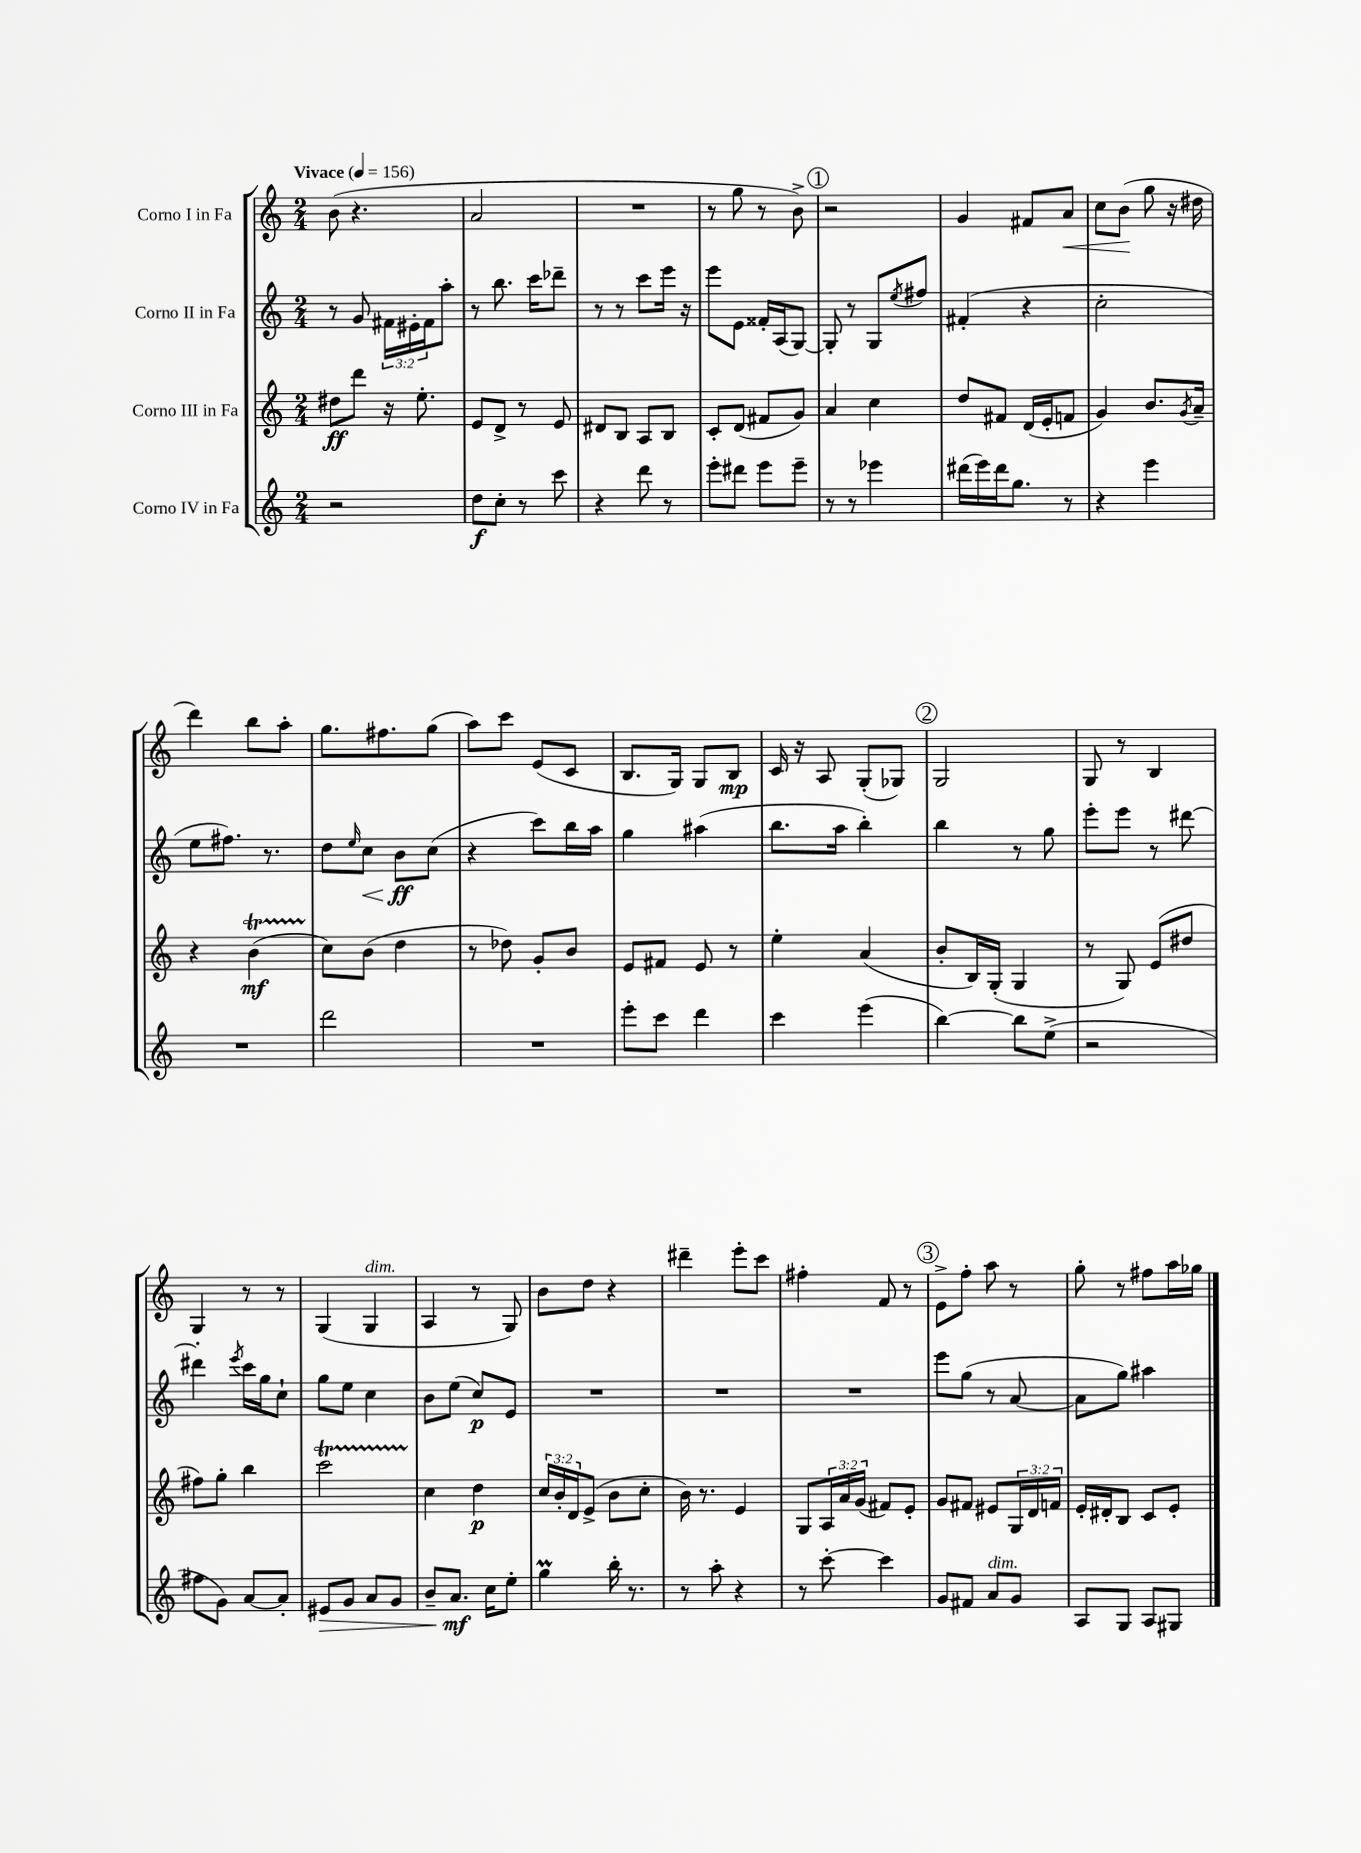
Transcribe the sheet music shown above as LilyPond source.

<<
\new StaffGroup <<
\new Staff = "s0" \with { instrumentName = "Corno I in Fa" } {
    \clef treble \key c \major \numericTimeSignature \time 2/4 \tempo "Vivace" 4 = 156
    b'8( r4. |
    a'2 |
    R2 |
    r8 g''8 r8 b'8->) |
    \mark \markup { \circle "1" } r2 |
    g'4 fis'8 a'8\< |
    c''8 b'8\!( g''8 r16 dis''16 |
    d'''4) b''8 a''8-. |
    g''8. fis''8. g''8( |
    a''8) c'''8 e'8( c'8 |
    b8. g16) g8 b8\mp |
    c'16 r16 a8 g8-.( ges8) |
    \mark \markup { \circle "2" } g2 |
    g8 r8 b4 |
    g4 r8 r8 |
    g4( g4^\markup { \italic "dim." } |
    a4 r8 g8) |
    b'8 d''8 r4 |
    dis'''4-- e'''8-. c'''8 |
    fis''4-. f'8 r8 |
    \mark \markup { \circle "3" } e'8-> f''8-. a''8 r8 |
    g''8-. r8 fis''8 a''16 ges''16 \bar "|." |
}
\new Staff = "s1" \with { instrumentName = "Corno II in Fa" } {
    \clef treble \key c \major \numericTimeSignature \time 2/4 \override Staff.TupletNumber.text = #tuplet-number::calc-fraction-text
    r8 g'8 \tuplet 3/2 { fis'16 eis'16-. fis'16 } a''8-. |
    r8 b''8. c'''16 des'''8-- |
    r8 r8 c'''8 e'''16 r16 |
    e'''8 e'8 fisis'16-. a16( g8~) |
    \mark \markup { \circle "1" } g8-. r8 g8 \acciaccatura { e''8 } fis''8 |
    fis'4-.( r4 |
    c''2-. |
    e''8 fis''8.) r8. |
    d''8 \grace { e''16 } c''8\< b'8\ff\! c''8( |
    r4 c'''8) b''16 a''16 |
    g''4 ais''4( |
    b''8. a''16 b''4-.) |
    \mark \markup { \circle "2" } b''4 r8 g''8 |
    e'''8-. e'''8 r8 dis'''8~ |
    dis'''4-. \acciaccatura { e'''8 } c'''16 g''16 c''8-! |
    g''8 e''8 c''4 |
    b'8 e''8( c''8\p) e'8 |
    R2 |
    R2 |
    R2 |
    \mark \markup { \circle "3" } e'''8 g''8( r8 a'8~ |
    a'8 g''8) ais''4 \bar "|." |
}
\new Staff = "s2" \with { instrumentName = "Corno III in Fa" } {
    \clef treble \key c \major \numericTimeSignature \time 2/4 \override Staff.TupletNumber.text = #tuplet-number::calc-fraction-text
    dis''8\ff d'''8 r16 e''8.-. |
    e'8 d'8-> r8 e'8 |
    dis'8 b8 a8 b8 |
    c'8-. d'8( fis'8 g'8) |
    \mark \markup { \circle "1" } a'4 c''4 |
    d''8 fis'8 d'16( e'16-. f'8 |
    g'4) b'8. \acciaccatura { g'8 } a'16-- |
    r4 b'4\startTrillSpan\mf( |
    c''8\stopTrillSpan) b'8( d''4 |
    r8 des''8) g'8-. b'8 |
    e'8 fis'8 e'8 r8 |
    e''4-. a'4( |
    \mark \markup { \circle "2" } b'8-. b16) g16-.( g4 |
    r8 g8) e'8( dis''8 |
    fis''8) g''8-. b''4 |
    c'''2\startTrillSpan |
    c''4\stopTrillSpan d''4\p |
    \tuplet 3/2 { c''16 b'16-. d'16 } e'8->( b'8 c''8-. |
    b'16) r8. e'4 |
    g8 \tuplet 3/2 { a16 a'16 g'16( } fis'8) e'8-. |
    \mark \markup { \circle "3" } g'8 fis'8 eis'8 \tuplet 3/2 { g16 d'16 f'16 } |
    e'16-. dis'16-. b8 c'8 e'8-. \bar "|." |
}
\new Staff = "s3" \with { instrumentName = "Corno IV in Fa" } {
    \clef treble \key c \major \numericTimeSignature \time 2/4
    r2 |
    d''8\f c''8-. r8 c'''8 |
    r4 d'''8 r8 |
    e'''8-. dis'''8 e'''8 e'''8-- |
    \mark \markup { \circle "1" } r8 r8 ees'''4 |
    dis'''16( e'''16) dis'''16 g''8. r8 |
    r4 e'''4 |
    R2 |
    d'''2 |
    R2 |
    e'''8-. c'''8 d'''4 |
    c'''4 e'''4( |
    \mark \markup { \circle "2" } b''4~) b''8 e''8->( |
    r2 |
    fis''8 g'8) a'8~ a'8-. |
    eis'8\> g'8 a'8 g'8 |
    b'8-- a'8.\mf\! c''16 e''8-. |
    g''4\prall b''16-. r8. |
    r8 a''8-. r4 |
    r8 c'''8~-. c'''4 |
    \mark \markup { \circle "3" } g'8 fis'8 a'8^\markup { \italic "dim." } g'8 |
    a8 g8 a8 gis8 \bar "|." |
}
>>
>>
\layout { \context { \Score \remove "Bar_number_engraver" } }
